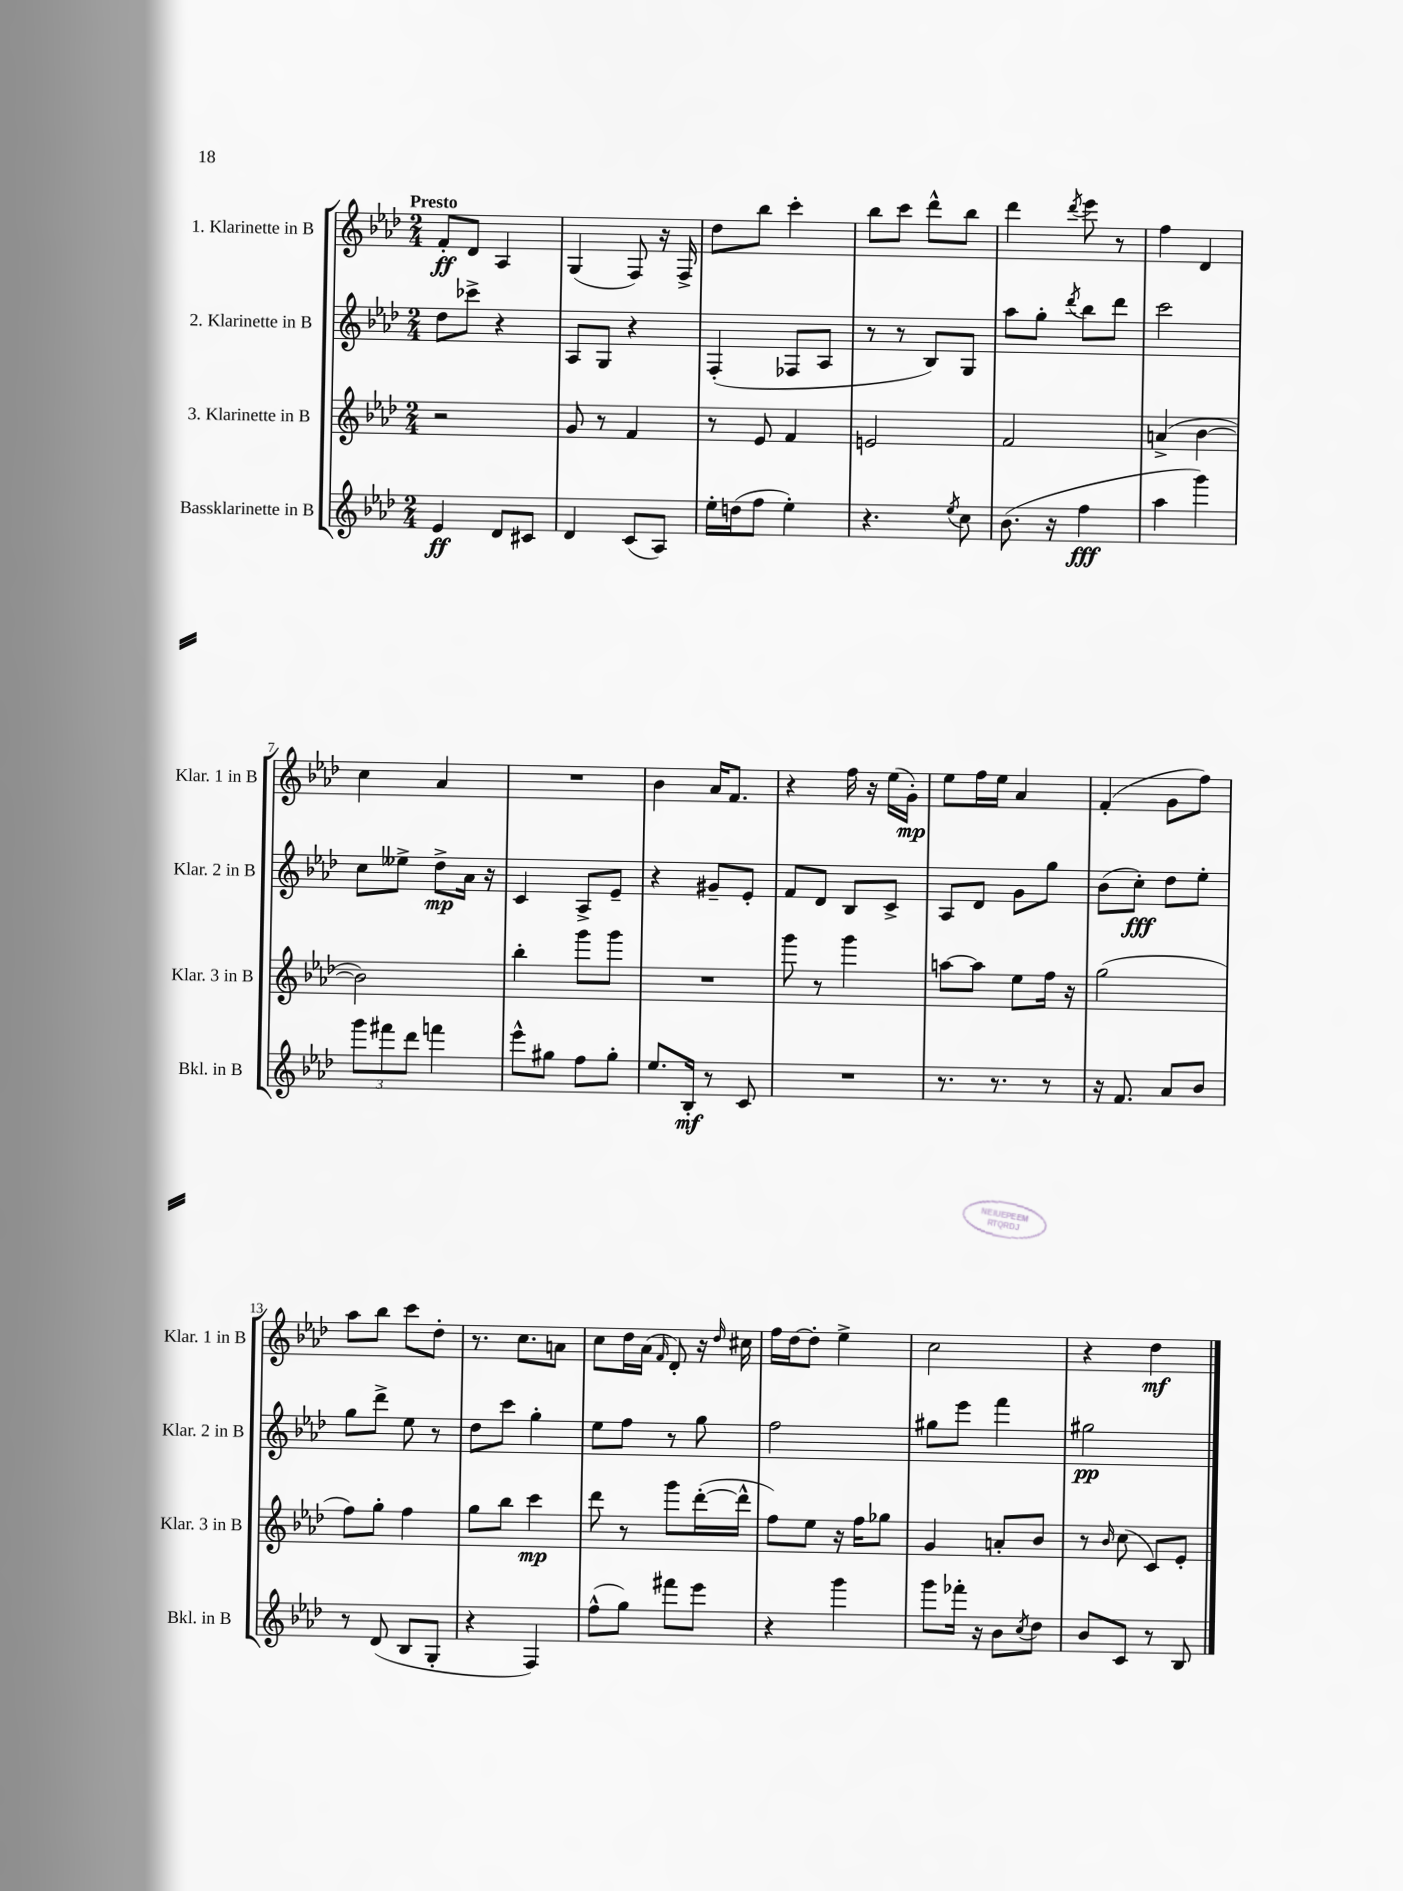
<<
\new StaffGroup <<
\new Staff = "s0" \with { instrumentName = "1. Klarinette in B" shortInstrumentName = "Klar. 1 in B" } {
    \clef treble \key aes \major \numericTimeSignature \time 2/4 \tempo "Presto"
    f'8-.\ff des'8 aes4 |
    g4( f8) r16 f16-> |
    des''8 bes''8 c'''4-. |
    bes''8 c'''8 des'''8-^ bes''8 |
    des'''4 \acciaccatura { des'''8 } ees'''8 r8 |
    f''4 des'4 |
    c''4 aes'4 |
    R2 |
    bes'4 aes'16 f'8. |
    r4 f''16 r16 ees''16( g'16-.\mp) |
    ees''8 f''16 ees''16 aes'4 |
    f'4-.( g'8 f''8) |
    aes''8 bes''8 c'''8 des''8-. |
    r8. c''8. a'8 |
    c''8 des''16 aes'16( \grace { f'16 } des'8-.) r16 \grace { des''16 } cis''16 |
    f''16 des''16~ des''8-. ees''4-> |
    c''2 |
    r4 des''4\mf \bar "|." |
}
\new Staff = "s1" \with { instrumentName = "2. Klarinette in B" shortInstrumentName = "Klar. 2 in B" } {
    \clef treble \key aes \major \numericTimeSignature \time 2/4
    des''8 ces'''8-> r4 |
    aes8 g8 r4 |
    f4-.( fes8 aes8 |
    r8 r8 bes8) g8 |
    aes''8 g''8-. \acciaccatura { des'''8 } bes''8 des'''8 |
    c'''2 |
    c''8 eeses''8-> des''8->\mp aes'16 r16 |
    c'4 aes8-> ees'8-- |
    r4 gis'8-- ees'8-. |
    f'8 des'8 bes8 c'8-> |
    aes8 des'8 g'8 g''8 |
    bes'8( c''8-.\fff) des''8 ees''8-. |
    g''8 des'''8-> ees''8 r8 |
    des''8 c'''8 g''4-. |
    ees''8 f''8 r8 g''8 |
    f''2 |
    gis''8 ees'''8 f'''4 |
    gis''2\pp \bar "|." |
}
\new Staff = "s2" \with { instrumentName = "3. Klarinette in B" shortInstrumentName = "Klar. 3 in B" } {
    \clef treble \key aes \major \numericTimeSignature \time 2/4
    r2 |
    g'8 r8 f'4 |
    r8 ees'8 f'4 |
    e'2 |
    f'2 |
    a'4->( bes'4~ |
    bes'2) |
    bes''4-. g'''8 g'''8 |
    R2 |
    g'''8 r8 g'''4 |
    a''8~ a''8 ees''8 f''16 r16 |
    g''2( |
    f''8) g''8-. f''4 |
    g''8 bes''8 c'''4\mp |
    des'''8 r8 g'''8 des'''16~-.( des'''16-^ |
    f''8) ees''8 r16 f''16 ges''8 |
    g'4 a'8-. bes'8 |
    r8 \grace { bes'16 } c''8( c'8) ees'8-. \bar "|." |
}
\new Staff = "s3" \with { instrumentName = "Bassklarinette in B" shortInstrumentName = "Bkl. in B" } {
    \clef treble \key aes \major \numericTimeSignature \time 2/4
    ees'4\ff des'8 cis'8 |
    des'4 c'8( aes8) |
    ees''16-. d''16( f''8 ees''4-.) |
    r4. \acciaccatura { ees''8 } c''8 |
    bes'8.( r16 f''4\fff |
    aes''4 g'''4) |
    \tuplet 3/2 { g'''8 fis'''8 des'''8 } f'''4 |
    ees'''8-^ gis''8 f''8 gis''8-. |
    ees''8. bes16-.\mf r8 c'8 |
    R2 |
    r8. r8. r8 |
    r16 f'8. aes'8 bes'8 |
    r8 des'8( bes8 g8-. |
    r4 f4) |
    f''8-^( g''8) fis'''8 ees'''8 |
    r4 g'''4 |
    g'''8 fes'''16-. r16 bes'8 \acciaccatura { c''8 } des''8 |
    bes'8 c'8 r8 bes8 \bar "|." |
}
>>
>>
